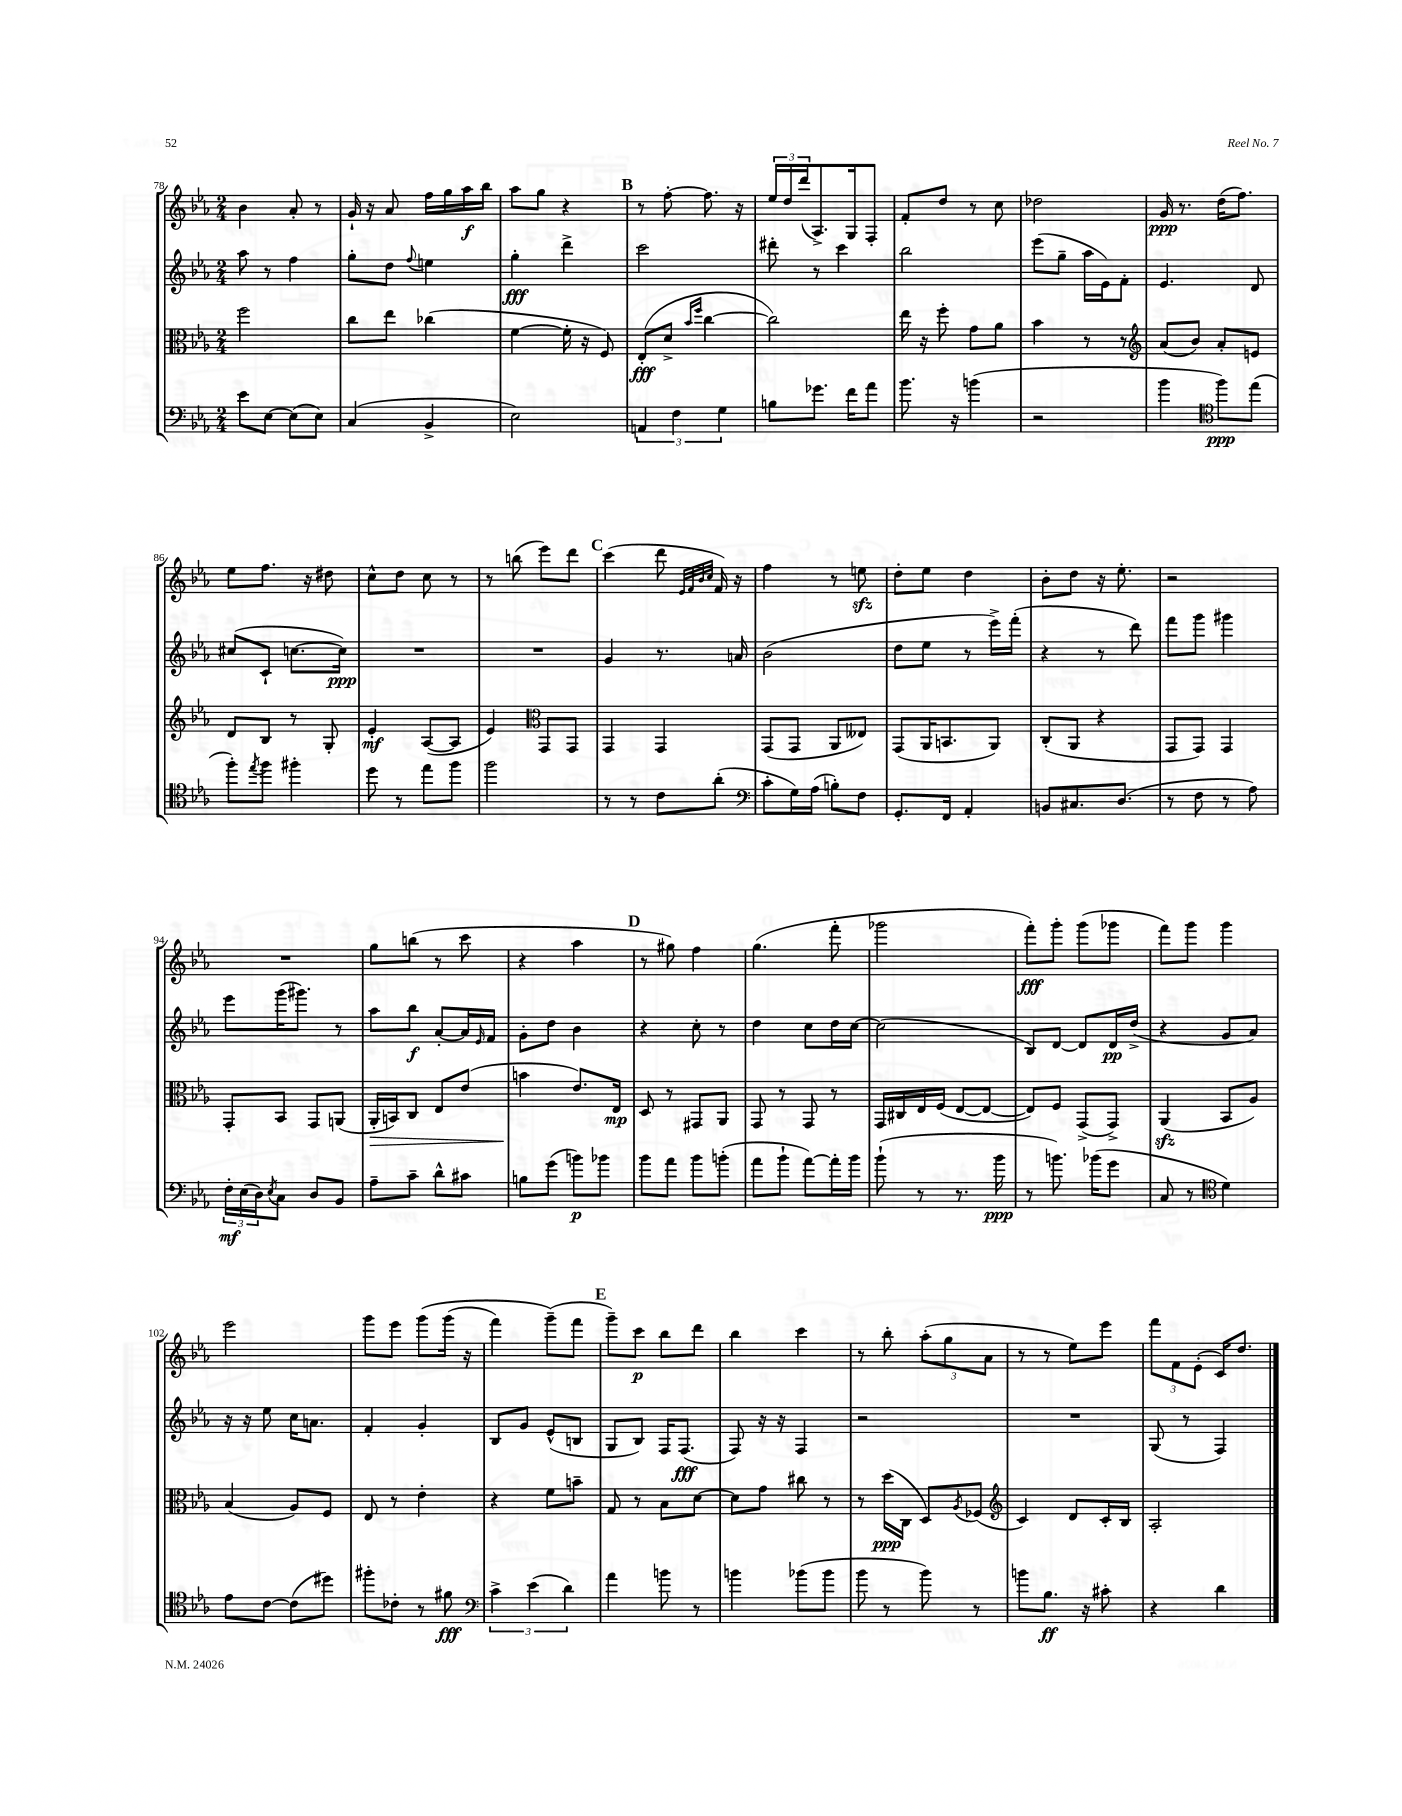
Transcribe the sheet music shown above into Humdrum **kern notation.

**kern	**kern	**kern	**kern
*staff4	*staff3	*staff2	*staff1
*clefF4	*clefC3	*clefG2	*clefG2
*k[b-e-a-]	*k[b-e-a-]	*k[b-e-a-]	*k[b-e-a-]
*M2/4	*M2/4	*M2/4	*M2/4
8e-	2ff	8aa-	4b-
[8E-	.	8r	.
(8E-]	.	4ff	8a-'
8E-)	.	.	8r
=	=	=	=
(4C	8cc	8gg'	16g`
.	.	.	16r
.	8ee-	8dd	8a-
.	.	8qqff	.
4BB-^	(4cc-	4ee	16ff
.	.	.	16gg
.	.	.	16aa-
.	.	.	16bb-
=	=	=	=
2E-)	[4f	4gg'	8aa-
.	.	.	8gg
.	16f']	4ddd^	4r
.	16r	.	.
.	8F)	.	.
=	=	=	=
6AA	(8E-'	2ccc	8r
.	8d^	.	[8ff'
6F	.	.	.
.	16qqb-	.	.
.	16qqff	.	.
.	[4cc	.	8.ff]
6G	.	.	.
.	.	.	16r
=	=	=	=
8B	2cc])	8ddd#'	24ee-
.	.	.	24dd
.	.	.	(24ddd
8.g-	.	8r	8.A-^)
.	.	4ccc	.
16f	.	.	16G
8a-	.	.	8F'
=	=	=	=
8.b-	16ee-	2bb-	8f'
.	16r	.	.
.	8ff'	.	8dd
16r	.	.	.
(4b	8g	.	8r
.	8a-	.	8cc
=	=	=	=
2r	4b-	(8eee-	2dd-
.	.	8gg~	.
.	8r	16aa-	.
.	.	16e-)	.
.	8r	8f'	.
=	=	=	=
*	*clefG2	*	*
4b-	(8a-	4.e-	16g
.	.	.	8.r
.	8b-)	.	.
*clefC4	*	*	*
8ff)	8a-'	.	(16dd
.	.	.	8.ff)
(8ee-	8e	8d	.
=	=	=	=
8ff')	8d	(8cc#	8ee-
8qee-	.	.	.
8ff	8B-	8c`	8.ff
4ff#'	8r	[8.cc	.
.	.	.	16r
.	8G'	.	8dd#
.	.	16cc])	.
=	=	=	=
8dd	4e-'	2r	8cc^^
8r	.	.	8dd
8ee-	([8A-	.	8cc
8ff	8A-]	.	8r
=	=	=	=
2ff	4e-)	2r	8r
.	.	.	(8bb
*	*clefC3	*	*
.	8GG	.	8eee-)
.	8GG	.	8ddd
=	=	=	=
8r	4GG	4g	(4ccc
8r	.	.	.
8c	4GG	8.r	8ddd
.	.	.	32qqe-
.	.	.	32qqf
.	.	.	32qqb-
.	.	.	32qqcc
(8a-'	.	.	16f)
.	.	16a	16r
=	=	=	=
*clefF4	*	*	*
8c'	(8GG	(2b-	4ff
16G)	8GG	.	.
(16A-	.	.	.
8B')	8AA-	.	8r
8F	8E--)	.	8ee
=	=	=	=
8.GG'	(8GG	8dd	8dd'
.	16AA-	8ee-	8ee-
16FF	8.BB	.	.
4AA-'	.	8r	4dd
.	8AA-)	16eee-^)	.
.	.	(16fff'	.
=	=	=	=
8BB	(8C'	4r	8b-'
8.C#	8AA-	.	8dd
.	4r	8r	16r
(8.D	.	.	8.ee-'
.	.	8ddd)	.
=	=	=	=
8r	8GG	8fff	2r
8F	8GG)	8ggg	.
8r	4GG	4ggg#	.
8A-)	.	.	.
=	=	=	=
24F'	8GG'	8eee-	2r
(24E-	.	.	.
24D)	.	.	.
8qE-	.	.	.
8C	8BB-	(16ggg	.
.	.	8.ggg#)	.
8D	8GG	.	.
8BB-	(8AA	8r	.
=	=	=	=
8A-~	16AA-'	8aa-	8gg
.	16BB)	.	.
8c~	8C	8bb-	(8bb
8d^^	8E-	[8a-'	8r
8c#	(8e-	16a-]	8ccc
.	.	16qqe-	.
.	.	16f	.
=	=	=	=
8B	4b	8g'	4r
(8g	.	8dd	.
8b)	8.e-)	4b-	4aa-
8b-	.	.	.
.	16E-	.	.
=	=	=	=
8b-	8D	4r	8r
8a-	8r	.	8gg#)
8b-	8GG#	8cc'	4ff
(8b'	8AA-	8r	.
=	=	=	=
8a-	8GG	4dd	(4.gg
8b-`	8r	.	.
[8a-)	8GG	8cc	.
16a-']	8r	16dd	8fff'
16b-	.	[16cc	.
=	=	=	=
(8b-`	16GG	(2cc]	2ggg-
.	16C#	.	.
8r	16E-	.	.
.	(16F	.	.
8.r	[8E-	.	.
.	8E-_	.	.
16b-	.	.	.
=	=	=	=
8r	8E-])	8B-)	8fff')
8.b)	8F	[8d	8ggg'
.	(8GG^	8d]	(8ggg
(16b-	.	.	.
8g	8GG^)	16d	8ggg-
.	.	(16dd^	.
=	=	=	=
8C	(4AA-	4r	8fff)
8r	.	.	8ggg
*clefC4	*	*	*
4d)	8BB-	8g	4ggg
.	8A-)	8a-)	.
=	=	=	=
8e-	(4B-	16r	2eee-
.	.	16r	.
[8c	.	8ee-	.
(8c]	8A-)	16cc	.
.	.	8.a	.
8dd#)	8F	.	.
=	=	=	=
8ff#'	8E-	4f'	8ggg
8c-'	8r	.	8eee-
8r	4e-'	4g'	&(8ggg
8f#	.	.	(16ggg
.	.	.	16r
=	=	=	=
*clefF4	*	*	*
6c^	4r	8B-	4fff)
.	.	8g	.
(6e-	.	.	.
.	8f	(8e-^^	(8ggg~&)
6d)	.	.	.
.	8b~	8B	8fff
=	=	=	=
4a-	8G	8G	8ggg~)
.	8r	8B-)	8ccc
8b	8B-	16F	8bb-
.	.	(8.F	.
8r	[8d	.	8ddd
=	=	=	=
4b	8d]	8F)	4bb-
.	8g	16r	.
.	.	16r	.
(8b-	8cc#	4F	4ccc
8b-	8r	.	.
=	=	=	=
8b-	8r	2r	8r
8r	(16dd	.	8bb-'
.	16C	.	.
8b-)	8D)	.	(12aa-'
.	.	.	12gg
.	8qA-	.	.
8r	(8F-	.	.
.	.	.	12a-
=	=	=	=
*	*clefG2	*	*
8b	4c)	2r	8r
8.B-	.	.	8r
.	8d	.	8ee-)
16r	.	.	.
8c#'	16c'	.	8eee-
.	16B-	.	.
=	=	=	=
4r	2A-'	(8G	12fff
.	.	.	12f
.	.	8r	.
.	.	.	(12e-'
4d	.	4F)	16c)
.	.	.	8.dd
==	==	==	==
*-	*-	*-	*-
